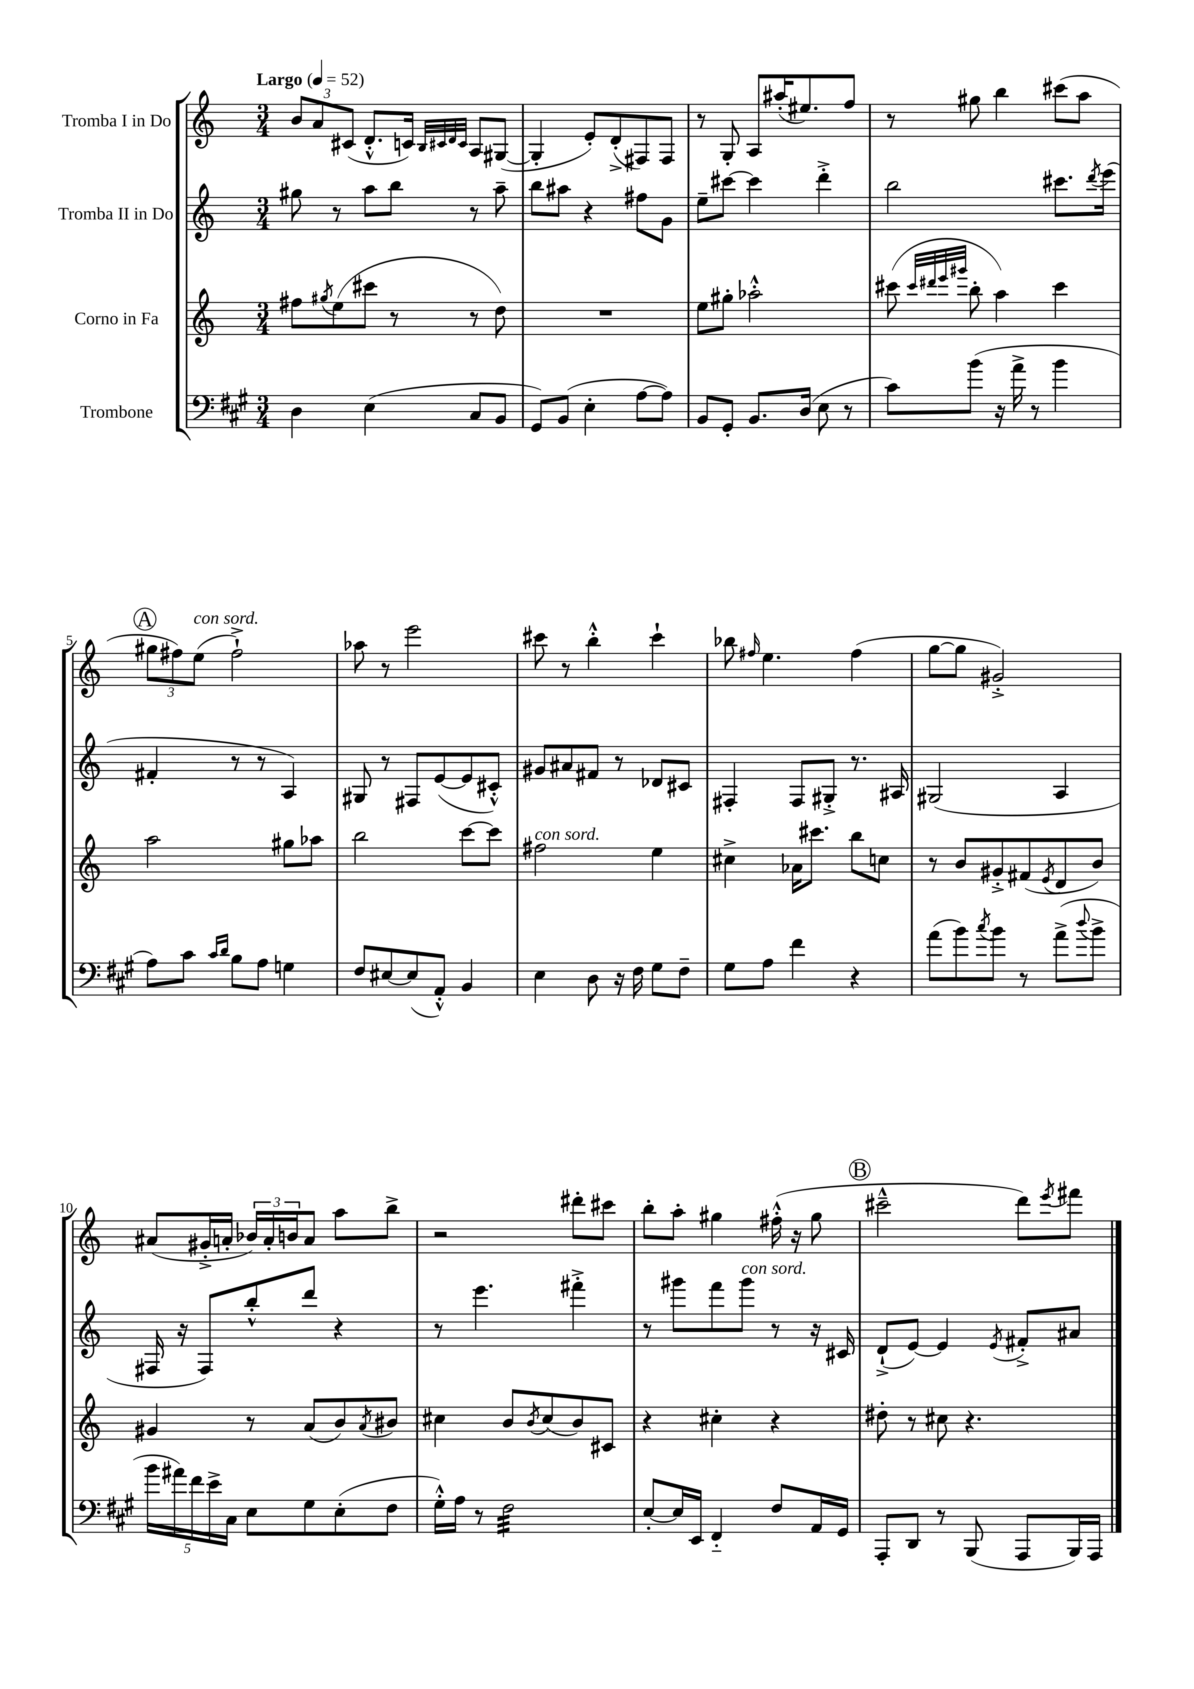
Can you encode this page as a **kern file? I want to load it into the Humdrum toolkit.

**kern	**kern	**kern	**kern
*staff4	*staff3	*staff2	*staff1
*clefF4	*clefG2	*clefG2	*clefG2
*k[f#c#g#]	*k[]	*k[]	*k[]
*M3/4	*M3/4	*M3/4	*M3/4
*MM52	*MM52	*MM52	*MM52
4D	8ff#	8gg#	12b
.	.	.	12a
.	8qgg#	.	.
.	(8ee	8r	.
.	.	.	(12c#
(4E	8ccc#	8aa	8.d'^^
.	8r	8bb	.
.	.	.	16c)
.	.	.	32qqB
.	.	.	32qqc#
.	.	.	32qqd
.	.	.	32qqc#
8C#	8r	8r	8A
8BB	8dd)	8aa~	([8G#
=	=	=	=
8GG#)	2.r	8bb	4G#']
(8BB	.	8aa#	.
4E'	.	4r	8e')
.	.	.	(8d'^
[8A	.	8ff#	8F#)
8A])	.	8g	8F#
=	=	=	=
8BB	8ee	8ee~	8r
8GG#'	8gg#'	[8ccc#	8G'
8.BB	2aa-'^^	4ccc#]	8A
.	.	.	(16aa#'
(16D	.	.	8.ee#)
8E	.	4ddd'^	.
8r	.	.	8ff
=	=	=	=
8c#)	(8ccc#	2bb	8r
.	32qqccc#	.	.
.	32qqddd#	.	.
.	32qqeee	.	.
.	32qqggg#	.	.
(8b	8bb'	.	8gg#
16r	4aa)	.	4bb
16a^	.	.	.
8r	.	.	.
4b	4ccc#	8.ccc#	(8ccc#
.	.	.	8aa
.	.	8qddd	.
.	.	(16eee	.
=	=	=	=
8A)	2aa	4f#'	12gg#
.	.	.	12ff#)
8c#	.	.	.
.	.	.	(12ee
16qqc#	.	.	.
16qqd	.	.	.
8B	.	8r	2ff#`^)
8A	.	8r	.
4G	8gg#	4A)	.
.	8aa-	.	.
=	=	=	=
8F#	2bb	8G#	8aa-
[8E#	.	8r	8r
(8E#]	.	8F#	2eee
8AA'^^)	.	([8e	.
4BB	[8ccc	8e]	.
.	8ccc]	8c#'^^)	.
=	=	=	=
4E	2ff#	8g#	8ccc#
.	.	8a#	8r
8D	.	8f#	4bb'^^
16r	.	8r	.
16F#	.	.	.
8G#	4ee	8d-	4ccc#`
8F#~	.	8c#	.
=	=	=	=
8G#	4cc#^	4F#'	8bb-
.	.	.	16qqff#
8A	.	.	4.ee
4f#	16a-	8F#	.
.	8.ccc#	.	.
.	.	8G#'^	.
4r	8bb	8.r	(4ff#
.	8cc	.	.
.	.	16A#	.
=	=	=	=
(8a	8r	(2G#	[8gg
8b)	8b	.	8gg]
8qcc#	.	.	.
8b	8g#'^	.	2g#'^)
8r	(8f#	.	.
.	8qe	.	.
(8a^	8d	4A	.
8qqdd	.	.	.
8b^	8b)	.	.
=	=	=	=
20b	4g#	16F#	(8a#
20a#)	.	.	.
.	.	16r	.
20f#	.	.	.
.	.	8F#)	16g#'^
20e^	.	.	.
.	.	.	16a'
20C#	.	.	.
8E	8r	8bb'^^	24b-)
.	.	.	24a'
.	.	.	24b
8G#	(8a	8ddd	8a
(8E'	8b)	4r	8aa
.	8qa	.	.
8F#	8b#	.	8bb^
=	=	=	=
16G#'^^)	4cc#	8r	2r
16A	.	.	.
8r	.	4.eee	.
2F#	8b	.	.
.	8qb	.	.
.	(8cc#	.	.
.	8b)	4fff#'^	8ddd#'
.	8c#	.	8ccc#
=	=	=	=
[8E'	4r	8r	8bb'
16E]	.	8ggg#	8aa'
16EE	.	.	.
4FF#'~	4cc#'	8fff	4gg#
.	.	8ggg#	.
8F#	4r	8r	(16ff#'^^
.	.	.	16r
16AA	.	16r	8gg#
16GG#	.	16c#	.
=	=	=	=
8AAA'	8dd#'	(8d`^	2ccc#~^^
8DD	8r	[8e)	.
8r	8cc#	4e]	.
(8BBB	4.r	.	.
.	.	8qe	.
8AAA	.	8f#'^	8ddd)
.	.	.	8qeee
16BBB)	.	8a#	8fff#
16AAA	.	.	.
==	==	==	==
*-	*-	*-	*-
